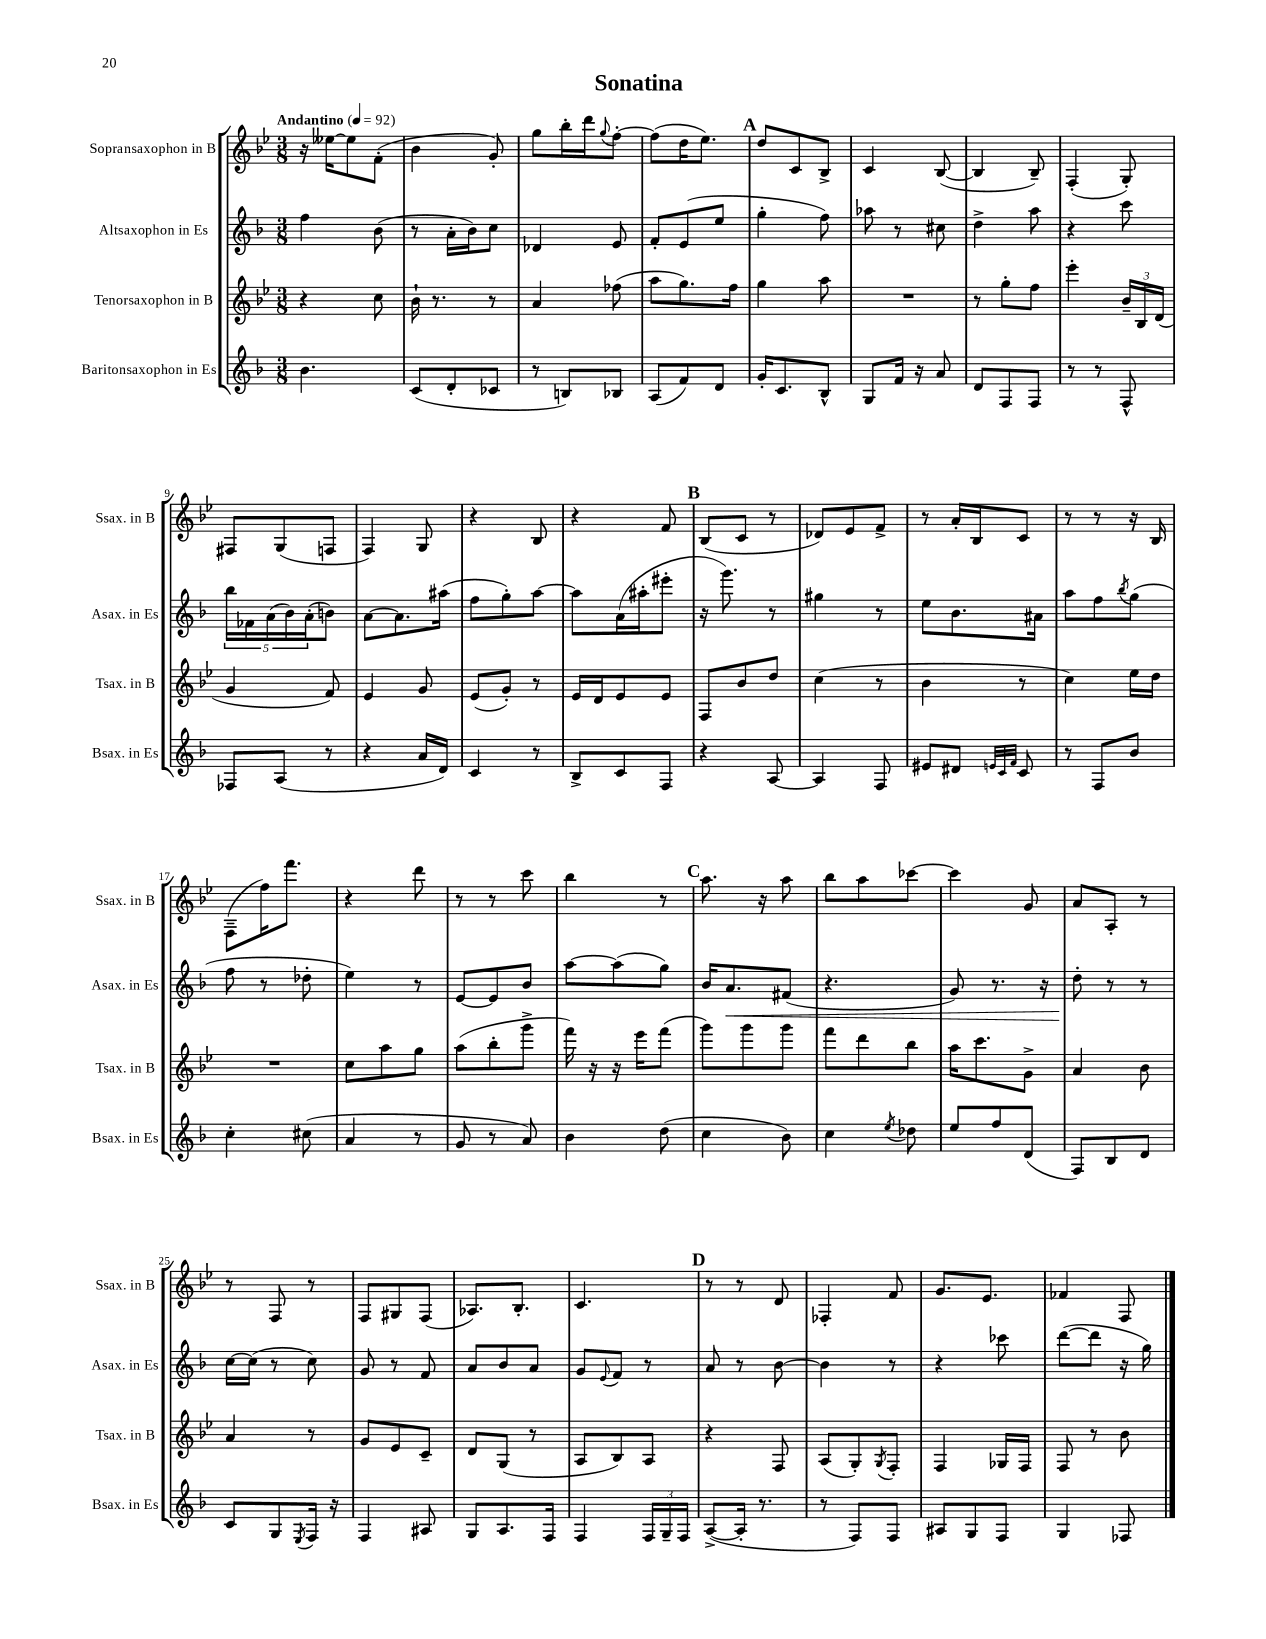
\header { title = "Sonatina" }
<<
\new StaffGroup <<
\new Staff = "s0" \with { instrumentName = "Sopransaxophon in B" shortInstrumentName = "Ssax. in B" } {
    \clef treble \key bes \major \numericTimeSignature \time 3/8 \tempo "Andantino" 4 = 92
    r16 eeses''16~ eeses''8 f'8-.( |
    bes'4 g'8-.) |
    g''8 bes''16-. d'''16 \appoggiatura { g''8 } f''8~-. |
    f''8( d''16 ees''8.) |
    \mark \markup { \bold "A" } d''8 c'8 bes8-> |
    c'4 bes8~( |
    bes4 bes8--) |
    f4-.( g8-.) |
    fis8 g8( f8 |
    f4) g8 |
    r4 bes8 |
    r4 f'8 |
    \mark \markup { \bold "B" } bes8( c'8 r8 |
    des'8) ees'8 f'8-> |
    r8 a'16-. bes16 c'8 |
    r8 r8 r16 bes16 |
    f8--( f''16) f'''8. |
    r4 d'''8 |
    r8 r8 c'''8 |
    bes''4 r8 |
    \mark \markup { \bold "C" } a''8. r16 a''8 |
    bes''8 a''8 ces'''8~ |
    ces'''4 g'8 |
    a'8 a8-. r8 |
    r8 f8 r8 |
    f8 gis8 f8( |
    aes8.) bes8.-. |
    c'4. |
    \mark \markup { \bold "D" } r8 r8 d'8 |
    fes4-. f'8 |
    g'8. ees'8. |
    fes'4 f8 \bar "|." |
}
\new Staff = "s1" \with { instrumentName = "Altsaxophon in Es" shortInstrumentName = "Asax. in Es" } {
    \clef treble \key f \major \numericTimeSignature \time 3/8
    f''4 bes'8( |
    r8 a'16-. bes'16) c''8 |
    des'4 e'8 |
    f'8-. e'8( e''8 |
    \mark \markup { \bold "A" } g''4-. f''8) |
    aes''8 r8 cis''8 |
    d''4-> a''8 |
    r4 c'''8 |
    \tuplet 5/4 { bes''16 fes'16 a'16( bes'16) a'16-.( } b'8) |
    a'8~ a'8. ais''16( |
    f''8 g''8-.) a''8~ |
    a''8 a'16( ais''16-. eis'''8-. |
    \mark \markup { \bold "B" } r16 g'''8.) r8 |
    gis''4 r8 |
    e''8 bes'8. ais'16 |
    a''8 f''8 \acciaccatura { bes''8 } g''8( |
    f''8 r8 des''8-. |
    e''4) r8 |
    e'8~ e'8 bes'8 |
    a''8~ a''8( g''8) |
    \mark \markup { \bold "C" } bes'16 a'8.\< fis'8( |
    r4. |
    g'8) r8. r16 |
    d''8-.\! r8 r8 |
    c''16~ c''16( r8 c''8) |
    g'8 r8 f'8 |
    a'8 bes'8 a'8 |
    g'8 \appoggiatura { e'8 } f'8 r8 |
    \mark \markup { \bold "D" } a'8 r8 bes'8~ |
    bes'4 r8 |
    r4 ces'''8 |
    d'''8~( d'''8 r16 g''16) \bar "|." |
}
\new Staff = "s2" \with { instrumentName = "Tenorsaxophon in B" shortInstrumentName = "Tsax. in B" } {
    \clef treble \key bes \major \numericTimeSignature \time 3/8
    r4 c''8 |
    bes'16-! r8. r8 |
    a'4 fes''8( |
    a''8 g''8.) f''16 |
    \mark \markup { \bold "A" } g''4 a''8 |
    R4. |
    r8 g''8-. f''8 |
    ees'''4-. \tuplet 3/2 { bes'16-- bes16 d'16( } |
    g'4 f'8) |
    ees'4 g'8 |
    ees'8( g'8-.) r8 |
    ees'16 d'16 ees'8 ees'8 |
    \mark \markup { \bold "B" } f8 bes'8 d''8 |
    c''4( r8 |
    bes'4 r8 |
    c''4) ees''16 d''16 |
    R4. |
    c''8 a''8 g''8 |
    a''8( bes''8-. g'''8-> |
    f'''16) r16 r16 ees'''16 f'''8( |
    \mark \markup { \bold "C" } g'''8) g'''8 g'''8 |
    f'''8 d'''8 bes''8 |
    a''16 c'''8. g'8-> |
    a'4 bes'8 |
    a'4 r8 |
    g'8 ees'8 c'8-- |
    d'8 g8( r8 |
    a8 bes8) a8 |
    \mark \markup { \bold "D" } r4 f8 |
    a8( g8-.) \acciaccatura { g8 } f8-. |
    f4 ges16 f16 |
    f8 r8 bes'8 \bar "|." |
}
\new Staff = "s3" \with { instrumentName = "Baritonsaxophon in Es" shortInstrumentName = "Bsax. in Es" } {
    \clef treble \key f \major \numericTimeSignature \time 3/8
    bes'4. |
    c'8( d'8-. ces'8 |
    r8 b8) bes8 |
    a8( f'8) d'8 |
    \mark \markup { \bold "A" } g'16-. c'8. bes8-^ |
    g8 f'16 r16 a'8 |
    d'8 f8 f8 |
    r8 r8 f8-^ |
    fes8 a8( r8 |
    r4 a'16 d'16) |
    c'4 r8 |
    bes8-> c'8 f8 |
    \mark \markup { \bold "B" } r4 a8~ |
    a4 f8 |
    eis'8 dis'8 \grace { e'32 c'32 f'32 } c'8 |
    r8 f8 bes'8 |
    c''4-. cis''8( |
    a'4 r8 |
    g'8 r8 a'8) |
    bes'4 d''8( |
    \mark \markup { \bold "C" } c''4 bes'8) |
    c''4 \acciaccatura { e''8 } des''8 |
    e''8 f''8 d'8( |
    f8) bes8 d'8 |
    c'8 g8 \acciaccatura { e8 } f16 r16 |
    f4 ais8 |
    g8 a8. f16 |
    f4 \tuplet 3/2 { f16 g16-- f16 } |
    \mark \markup { \bold "D" } a8~->( a16-. r8. |
    r8 f8) f8 |
    ais8 g8 f8 |
    g4 fes8 \bar "|." |
}
>>
>>
